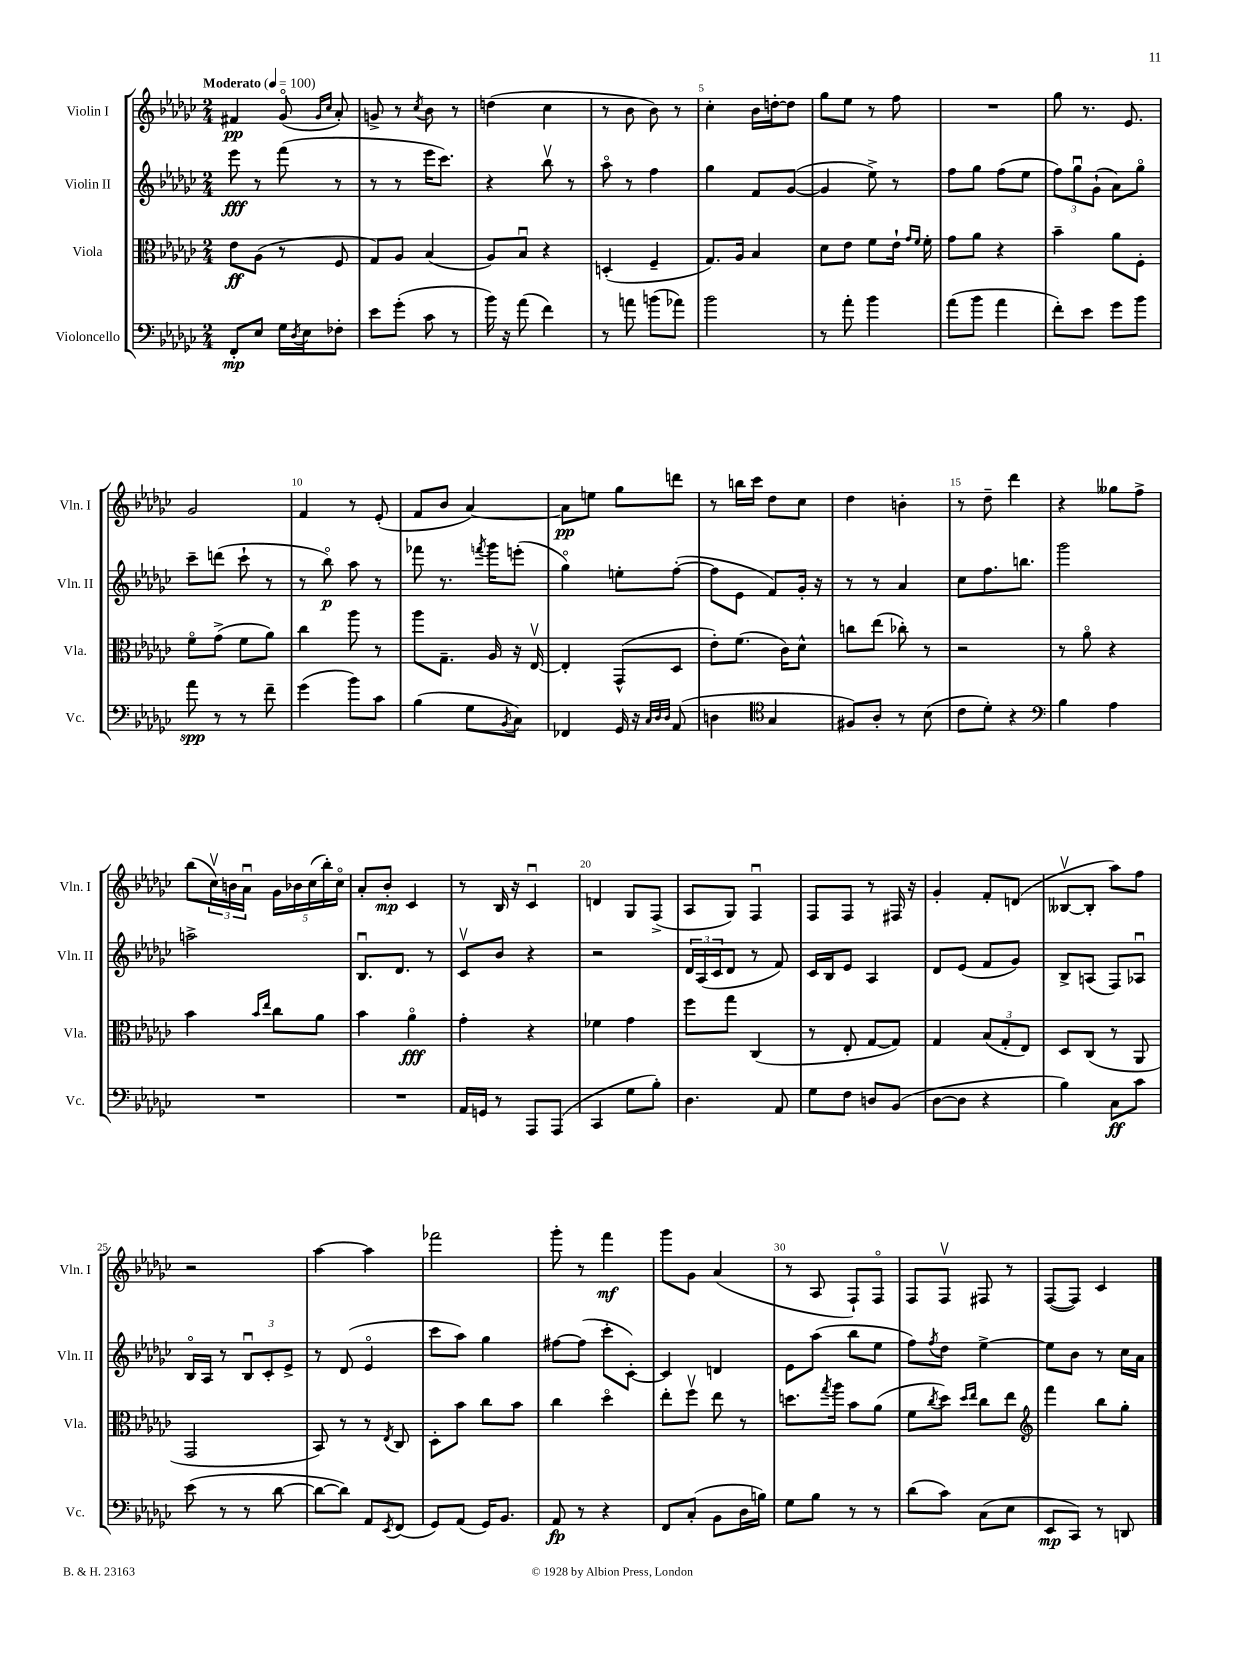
<<
\new StaffGroup <<
\new Staff = "s0" \with { instrumentName = "Violin I" shortInstrumentName = "Vln. I" } {
    \clef treble \key ges \major \numericTimeSignature \time 2/4 \tempo "Moderato" 4 = 100
    fis'4\pp ges'8\flageolet( \grace { ges'16 ces''16 } aes'8-.) |
    g'8-> r8 \acciaccatura { ces''8 } bes'8 r8 |
    d''4( ces''4 |
    r8 bes'8 bes'8) r8 |
    ces''4-. bes'16 d''16~-. d''8 |
    ges''8 ees''8 r8 f''8 |
    R2 |
    ges''8 r8. ees'8. |
    ges'2 |
    f'4 r8 ees'8-.( |
    f'8 bes'8 aes'4~) |
    aes'8\pp e''8 ges''8 d'''8 |
    r8 b''16 ces'''16 des''8 ces''8 |
    des''4 b'4-. |
    r8 des''8-- des'''4 |
    r4 geses''8 f''8-> |
    bes''8( \tuplet 3/2 { ces''16\upbow) b'16 aes'16\downbow } \tuplet 5/4 { ges'16 bes'16 ces''16( bes''16-.) ces''16\flageolet } |
    aes'8-. bes'8-.\mp ces'4 |
    r8 bes16 r16 ces'4\downbow |
    d'4 ges8 f8->( |
    aes8 ges8) f4\downbow |
    f8 f8 r8 fis16 r16 |
    ges'4-. f'8-. d'8( |
    beses8~\upbow beses8-. aes''8) f''8 |
    r2 |
    aes''4~ aes''4 |
    fes'''2 |
    ges'''8-. r8 f'''4\mf |
    ges'''8 ges'8 aes'4( |
    r8 aes8 f8-!) f8\flageolet |
    f8 f8\upbow fis8 r8 |
    f8~( f8) ces'4 \bar "|." |
}
\new Staff = "s1" \with { instrumentName = "Violin II" shortInstrumentName = "Vln. II" } {
    \clef treble \key ges \major \numericTimeSignature \time 2/4
    ees'''8\fff r8 f'''8( r8 |
    r8 r8 ees'''16 ces'''8.) |
    r4 bes''8\upbow r8 |
    aes''8\flageolet r8 f''4 |
    ges''4 f'8 ges'8~( |
    ges'4 ees''8->) r8 |
    f''8 ges''8 f''8( ees''8 |
    \tuplet 3/2 { f''8) ges''8\downbow ges'8-!( } aes'8) ges''8\flageolet |
    ces'''8-- d'''8( ces'''8-! r8 |
    r8 bes''8\flageolet\p) aes''8 r8 |
    fes'''8 r8. \acciaccatura { f'''8 } ges'''16 e'''8-.( |
    ges''4\flageolet) e''8-. f''8~-.( |
    f''8 ees'8 f'8) ges'16-. r16 |
    r8 r8 aes'4 |
    ces''8 f''8. b''8. |
    ges'''2 |
    a''2-> |
    bes8.\downbow des'8. r8 |
    ces'8\upbow bes'8 r4 |
    r2 |
    \tuplet 3/2 { des'16 aes16( ces'16 } des'8 r8 f'8) |
    ces'16 bes16 ees'8 aes4 |
    des'8 ees'8( f'8 ges'8) |
    bes8-> a8( f8) aes8\downbow |
    bes16\flageolet aes16 r8 \tuplet 3/2 { bes8\downbow ces'8-. ees'8-> } |
    r8 des'8( ees'4\flageolet |
    ces'''8 aes''8) ges''4 |
    fis''8~ fis''8( ces'''8-. ces'8~-.) |
    ces'4 d'4 |
    ees'8 aes''8( bes''8 ees''8 |
    f''8) \acciaccatura { f''8 } des''8 ees''4~-> |
    ees''8 bes'8 r8 ces''16 aes'16 \bar "|." |
}
\new Staff = "s2" \with { instrumentName = "Viola" shortInstrumentName = "Vla." } {
    \clef alto \key ges \major \numericTimeSignature \time 2/4
    ees'8\ff aes8( r8 f8 |
    ges8) aes8 bes4( |
    aes8) bes8\downbow r4 |
    d4-.( f4-- |
    ges8.) aes16 bes4 |
    des'8 ees'8 f'8 ees'16-! \grace { ges'16 f'16 } f'16-. |
    ges'8 aes'8 r4 |
    bes'4-- aes'8 f8-. |
    f'8\flageolet ges'8->( f'8 aes'8) |
    ces''4 aes''8 r8 |
    aes''8 ges8.-- aes16 r16 ees16~\upbow |
    ees4-. ges,8-^( des8 |
    ees'8-.) f'8.( ces'16) des'8-^ |
    c''8 ees''8( ces''8-.) r8 |
    r2 |
    r8 aes'8\flageolet r4 |
    bes'4 \grace { bes'16 ees''16 } ces''8 aes'8 |
    bes'4 aes'4\flageolet\fff |
    ges'4-. r4 |
    fes'4 ges'4 |
    f''8 ges''8 ces4( |
    r8 ees8-. ges8~ ges8) |
    ges4 \tuplet 3/2 { bes8( ges8-. ees8) } |
    des8 ces8( r8 aes,8 |
    ges,2 |
    bes,8) r8 r8 \acciaccatura { ees8 } ces8 |
    des8-. bes'8 ces''8 bes'8 |
    ces''4 des''4\flageolet |
    ees''8-. f''8\upbow ees''8 r8 |
    d''8. \acciaccatura { ges''8 } aes''16 bes'8 aes'8( |
    f'8 \acciaccatura { ces''8 } des''8) \grace { des''16 ees''16 } ces''8 ees''8 |
    \clef treble f'''4 bes''8 ges''8-. \bar "|." |
}
\new Staff = "s3" \with { instrumentName = "Violoncello" shortInstrumentName = "Vc." } {
    \clef bass \key ges \major \numericTimeSignature \time 2/4
    f,8-.\mp ees8 ges16 \acciaccatura { des8 } ees16 fes8-. |
    ees'8 ges'8-.( ces'8 r8 |
    bes'16) r16 aes'8( f'4) |
    r8 a'8 b'8( aes'8) |
    bes'2 |
    r8 aes'8-. bes'4 |
    aes'8( bes'8 aes'4 |
    f'8-.) ees'8 ges'8 bes'8 |
    aes'8\spp r8 r8 f'8-- |
    ges'4( bes'8) ces'8 |
    bes4( ges8 \acciaccatura { bes,8 } ces8) |
    fes,4 ges,16 r16 \grace { ces32 des32 des32 } aes,8( |
    d4 \clef tenor ges4 |
    fis8) aes8-. r8 bes8( |
    ces'8 des'8-.) r4 |
    \clef bass bes4 aes4 |
    R2 |
    R2 |
    aes,16 g,16 r8 aes,,8 aes,,8( |
    ces,4 ges8 bes8-.) |
    des4. aes,8 |
    ges8 f8 d8 bes,8( |
    des8~ des8 r4 |
    bes4) ces8\ff ces'8 |
    ees'8( r8 r8 des'8~ |
    des'8~ des'8) aes,8 \acciaccatura { ees,8 } f,8( |
    ges,8) aes,8( ges,16) bes,8. |
    aes,8\fp r8 r4 |
    f,8 ces8-.( bes,8 des16 b16) |
    ges8 bes8 r8 r8 |
    des'8( ces'8) ces8( ees8 |
    ees,8\mp ces,8) r8 d,8 \bar "|." |
}
>>
>>
\layout { \context { \Score \override BarNumber.break-visibility = ##(#f #t #t) barNumberVisibility = #(every-nth-bar-number-visible 5) } }
